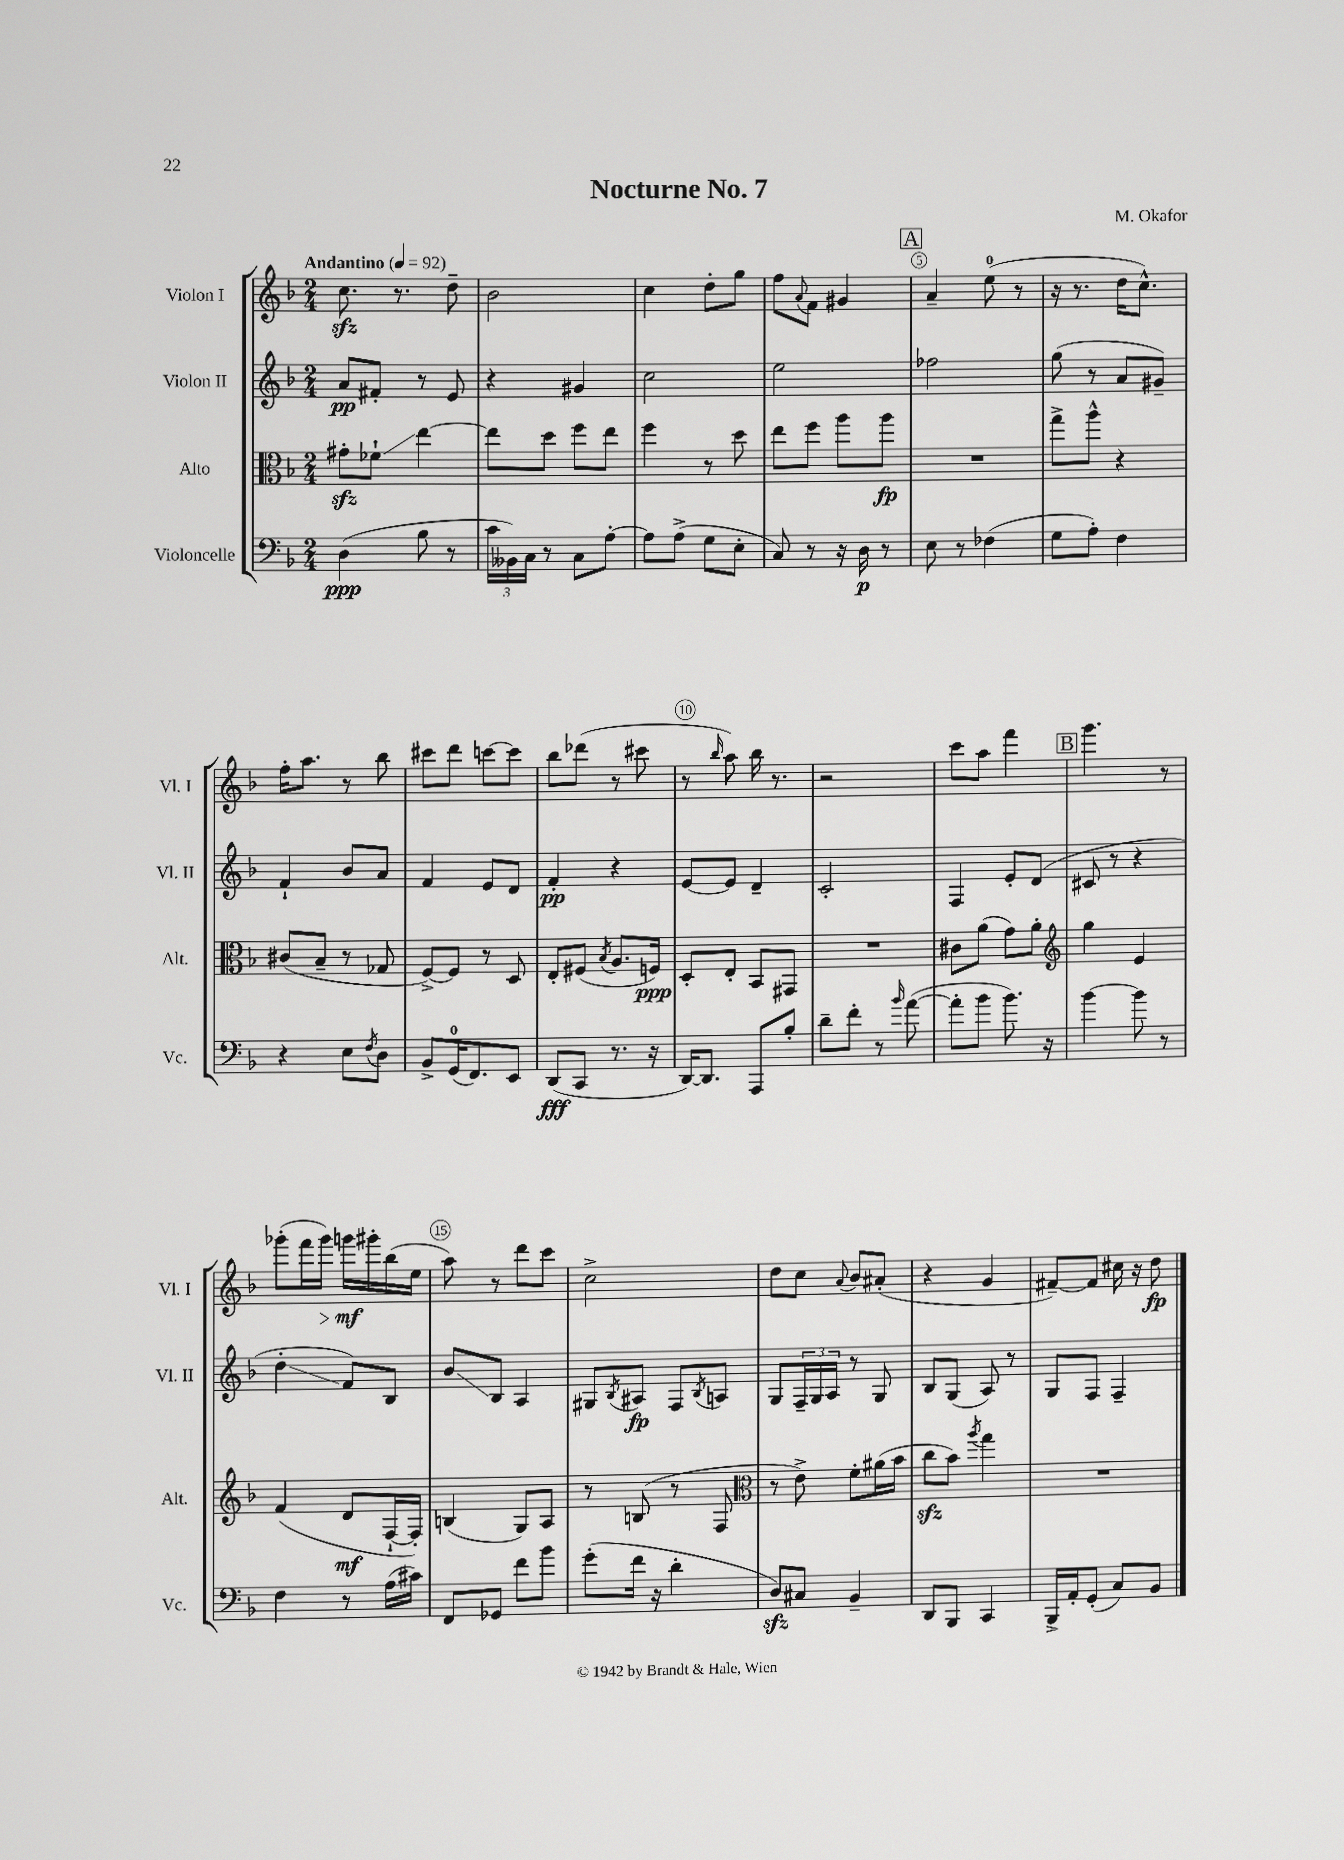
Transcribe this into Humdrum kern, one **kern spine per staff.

**kern	**kern	**kern	**kern
*staff4	*staff3	*staff2	*staff1
*clefF4	*clefC3	*clefG2	*clefG2
*k[b-]	*k[b-]	*k[b-]	*k[b-]
*M2/4	*M2/4	*M2/4	*M2/4
*MM92	*MM92	*MM92	*MM92
(4D	8g#'	8a	8.cc
.	8f-`	8f#'	.
.	.	.	8.r
8B-	[4ee	8r	.
8r	.	8e	8dd~
=	=	=	=
24c	8ee]	4r	2b-
24BB--)	.	.	.
24C	.	.	.
8r	8dd	.	.
8C	8ff	4g#	.
[8A'	8ee	.	.
=	=	=	=
8A]	4ff	2cc	4cc
(8A^	.	.	.
8G	8r	.	8dd'
8E'	8dd	.	8gg
=	=	=	=
8C)	8ee	2ee	8ff
.	.	.	8qqa
8r	8ff	.	8f
16r	8aa	.	4g#
16D	.	.	.
8r	8aa	.	.
=	=	=	=
8E	2r	2ff-	4a~
8r	.	.	.
(4F-	.	.	(8ee
.	.	.	8r
=	=	=	=
8G	8gg^	(8gg	16r
.	.	.	8.r
8A')	8aa^^	8r	.
4F	4r	8a	16dd
.	.	.	8.cc^^)
.	.	8g#~)	.
=	=	=	=
4r	(8c#	4f`	16ff'
.	.	.	8.aa
.	8B-~	.	.
8E	8r	8b-	8r
8qF	.	.	.
8D	8G-	8a	8bb-
=	=	=	=
8BB-^	[8F^)	4f	8ccc#
(16GG	8F]	.	8ddd
8.FF)	.	.	.
.	8r	8e	[8ccc
8EE	8D	8d	8ccc]
=	=	=	=
(8DD	8E'	4f'	8bb-
8CC	(8F#	.	(8ddd-
.	8qB-	.	.
8.r	8.A	4r	8r
.	.	.	8ccc#
16r	16F)	.	.
=	=	=	=
[16DD)	8D'	[8e	8r
8.DD]	.	.	.
.	.	.	16qqbb-
.	8E'	8e]	8aa)
8AAA	8BB-	4d~	16bb-
.	.	.	8.r
8B-'	8GG#	.	.
=	=	=	=
8d~	2r	2c'	2r
8f'	.	.	.
8r	.	.	.
16qqb-	.	.	.
([8a	.	.	.
=	=	=	=
8a']	8c#	4F	8ccc
8b-	(8a	.	8aa
8.b-)	8g)	8e'	4fff
.	8a'	(8d	.
16r	.	.	.
=	=	=	=
*	*clefG2	*	*
[4b-	4gg	8c#	4.ggg
.	.	8r	.
8b-]	4e	4r	.
8r	.	.	8r
=	=	=	=
4F	(4f	4dd'	(8ggg-'
.	.	.	16fff
.	.	.	16ggg-)
8r	8d	8f)	16ggg
.	.	.	16ggg#'
(16A	[16F`	8B-	(16bb-
16c#)	16F'])	.	16ee
=	=	=	=
8FF	(4B	8b-	8aa)
8GG-	.	8B-	8r
8f	8G)	4A	8ddd
8b-	8A	.	8ccc
=	=	=	=
(8g'	8r	8G#	2cc^
.	.	8qB-	.
16f	(8B	8A#	.
16r	.	.	.
4d'	8r	8F	.
.	.	8qB-	.
.	8F	8A	.
=	=	=	=
*	*clefC3	*	*
8D)	8r	8G	8dd
8C#	8e^)	24F~	8cc
.	.	24G	.
.	.	24A	.
.	.	.	8qqa
4BB-~	8f'	8r	8b-
.	(16a#	8G	(8a#'
.	16b-	.	.
=	=	=	=
8DD	8cc	8B-	4r
8BBB-	8b-)	(8G	.
.	8qaa	.	.
4CC	4gg	8A)	4g
.	.	8r	.
=	=	=	=
16BBB-^	2r	8G	[8f#~)
16AA'	.	.	.
(8GG'	.	8F	8f#]
8C)	.	4F~	16cc#
.	.	.	16r
8BB-	.	.	8dd
==	==	==	==
*-	*-	*-	*-
